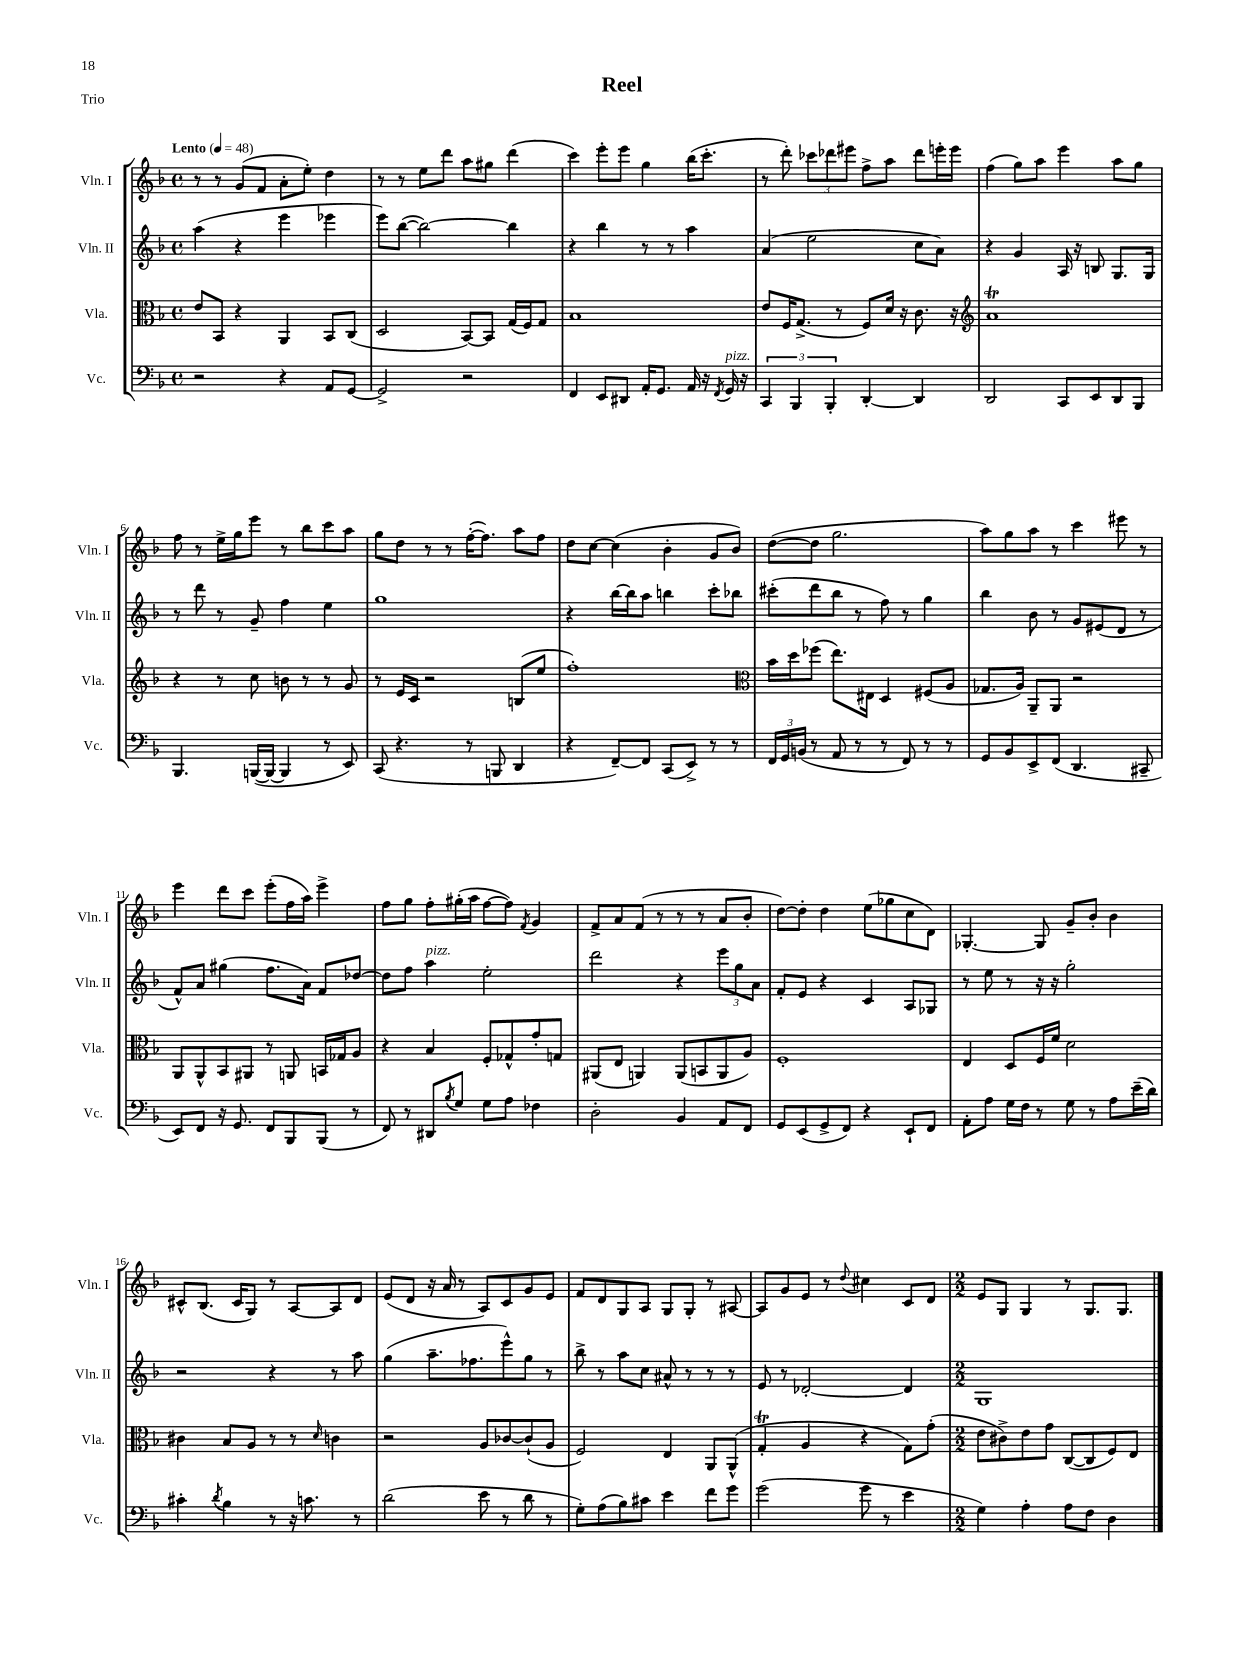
\header { title = "Reel" piece = "Trio" }
<<
\new StaffGroup <<
\new Staff = "s0" \with { instrumentName = "Vln. I" shortInstrumentName = "Vln. I" } {
    \clef treble \key f \major \defaultTimeSignature \time 4/4 \tempo "Lento" 4 = 48
    r8 r8 g'8( f'8 a'8-. e''8-.) d''4 |
    r8 r8 e''8 d'''8 a''8 gis''8 d'''4( |
    c'''4) e'''8-. e'''8 g''4 bes''16( c'''8.-. |
    r8 d'''8-.) \tuplet 3/2 { ces'''8 des'''8 eis'''8 } f''8-> a''8 des'''8 e'''16-. e'''16 |
    f''4( g''8) a''8 e'''4 a''8 g''8 |
    f''8 r8 e''16-> g''16 e'''8 r8 bes''8 c'''8 a''8 |
    g''8 d''8 r8 r8 f''16~-.( f''8.) a''8 f''8 |
    d''8 c''8~ c''4( bes'4-. g'8 bes'8) |
    d''8~( d''8 g''2. |
    a''8) g''8 a''8 r8 c'''4 eis'''8 r8 |
    e'''4 d'''8 c'''8 e'''8-.( f''16 a''16) e'''4-> |
    f''8 g''8 f''8-. gis''16-.( a''16 f''8~ f''8) \acciaccatura { f'8 } g'4 |
    f'8-> a'8 f'8( r8 r8 r8 a'8 bes'8-. |
    d''8~) d''8-. d''4 e''8( ges''8 c''8 d'8) |
    ges4.~-. ges8 g'8-- bes'8-. bes'4 |
    cis'8-^ bes8.( cis'16 g8) r8 a8~ a8 d'8 |
    e'8( d'8 r16 a'16 r8 a8) c'8 g'8 e'8 |
    f'8 d'8 g8 a8 g8 g8-. r8 ais8~ |
    ais8 g'8 e'8 r8 \appoggiatura { d''8 } cis''4 c'8 d'8 |
    \numericTimeSignature \time 2/2 e'8 g8 g4 r8 g8. g8. \bar "|." |
}
\new Staff = "s1" \with { instrumentName = "Vln. II" shortInstrumentName = "Vln. II" } {
    \clef treble \key f \major \defaultTimeSignature \time 4/4
    a''4( r4 e'''4 ees'''4 |
    e'''8) bes''8~( bes''2~) bes''4 |
    r4 bes''4 r8 r8 a''4 |
    a'4( e''2 c''8 a'8) |
    r4 g'4 a16 r16 b8 g8. g16 |
    r8 d'''8 r8 g'8-- f''4 e''4 |
    g''1 |
    r4 bes''16~ bes''16 a''8 b''4 c'''8-. bes''8 |
    cis'''8-.( d'''8 bes''8 r8 f''8) r8 g''4 |
    bes''4 bes'8 r8 g'8 eis'8( d'8 r8 |
    f'8-^) a'8 gis''4( f''8. a'16) f'8 des''8~ |
    des''8 f''8 a''4^\markup { \italic "pizz." } e''2-. |
    d'''2 r4 \tuplet 3/2 { e'''8 g''8 a'8 } |
    f'8-. e'8 r4 c'4 a8 ges8 |
    r8 e''8 r8 r16 r16 g''2-. |
    r2 r4 r8 a''8 |
    g''4( a''8.-- fes''8. e'''8-^) g''8 r8 |
    bes''8-> r8 a''8 c''8 ais'8-^ r8 r8 r8 |
    e'8 r8 des'2~-. des'4 |
    \numericTimeSignature \time 2/2 g1 \bar "|." |
}
\new Staff = "s2" \with { instrumentName = "Vla." shortInstrumentName = "Vla." } {
    \clef alto \key f \major \defaultTimeSignature \time 4/4
    e'8 bes,8 r4 a,4 bes,8 c8( |
    d2 bes,8~) bes,8 g16( f16) g8 |
    bes1 |
    e'8 f16 g8.->( r8 f8) d'16 r16 c'8. r16 |
    \clef treble a'1\trill |
    r4 r8 c''8 b'8 r8 r8 g'8 |
    r8 e'16 c'16 r2 b8( e''8 |
    f''1-.) |
    \clef alto bes'16 d''16 fes''8( e''8.) eis16 d4 fis8( a8 |
    ges8. a16) a,8-- a,8 r2 |
    a,8 a,8-^ bes,8 ais,8 r8 a,8 b,16 ges16 a8 |
    r4 bes4 f8-. ges8-^ g'8-. g8 |
    ais,8( e8 a,4) a,8( b,8 a,8 a8) |
    f1-. |
    e4 d8 f16 f'16 d'2 |
    cis'4 bes8 a8 r8 r8 \grace { d'16 } c'4 |
    r2 a8 ces'8~ ces'8-!( a8 |
    f2) e4 a,8 a,8-^( |
    g4-.\trill a4 r4 g8) g'8-.( |
    \numericTimeSignature \time 2/2 e'8 cis'8->) e'8 g'8 c8~( c8 f8) e8 \bar "|." |
}
\new Staff = "s3" \with { instrumentName = "Vc." shortInstrumentName = "Vc." } {
    \clef bass \key f \major \defaultTimeSignature \time 4/4
    r2 r4 a,8 g,8~ |
    g,2-> r2 |
    f,4 e,8 dis,8 a,16-. g,8. a,16 r16 \acciaccatura { f,8 } g,16^\markup { \italic "pizz." } r16 |
    \tuplet 3/2 { c,4 bes,,4 bes,,4-. } d,4~-. d,4 |
    d,2 c,8 e,8 d,8 bes,,8 |
    bes,,4. b,,16~( b,,16~ b,,4 r8 e,8) |
    c,8( r4. r8 b,,8 d,4 |
    r4 f,8~--) f,8 c,8( e,8->) r8 r8 |
    \tuplet 3/2 { f,16 g,16 b,16( } r8 a,8 r8 r8 f,8) r8 r8 |
    g,8 bes,8 e,8-> f,8( d,4. cis,8-- |
    e,8) f,8 r16 g,8. f,8 bes,,8 bes,,8( r8 |
    f,8) r8 dis,8 \acciaccatura { bes8 } g8 g8 a8 fes4 |
    d2-. bes,4 a,8 f,8 |
    g,8 e,8( g,8-> f,8) r4 e,8-! f,8 |
    a,8-. a8 g16 f16 r8 g8 r8 a8 e'16--( d'16) |
    cis'4-. \acciaccatura { d'8 } bes4 r8 r16 c'8. r8 |
    d'2( e'8 r8 d'8 r8 |
    g8-.) a8( bes8) cis'8 e'4 f'8 g'8 |
    g'2( g'8 r8 e'4 |
    \numericTimeSignature \time 2/2 g4) a4-. a8 f8 d4 \bar "|." |
}
>>
>>
